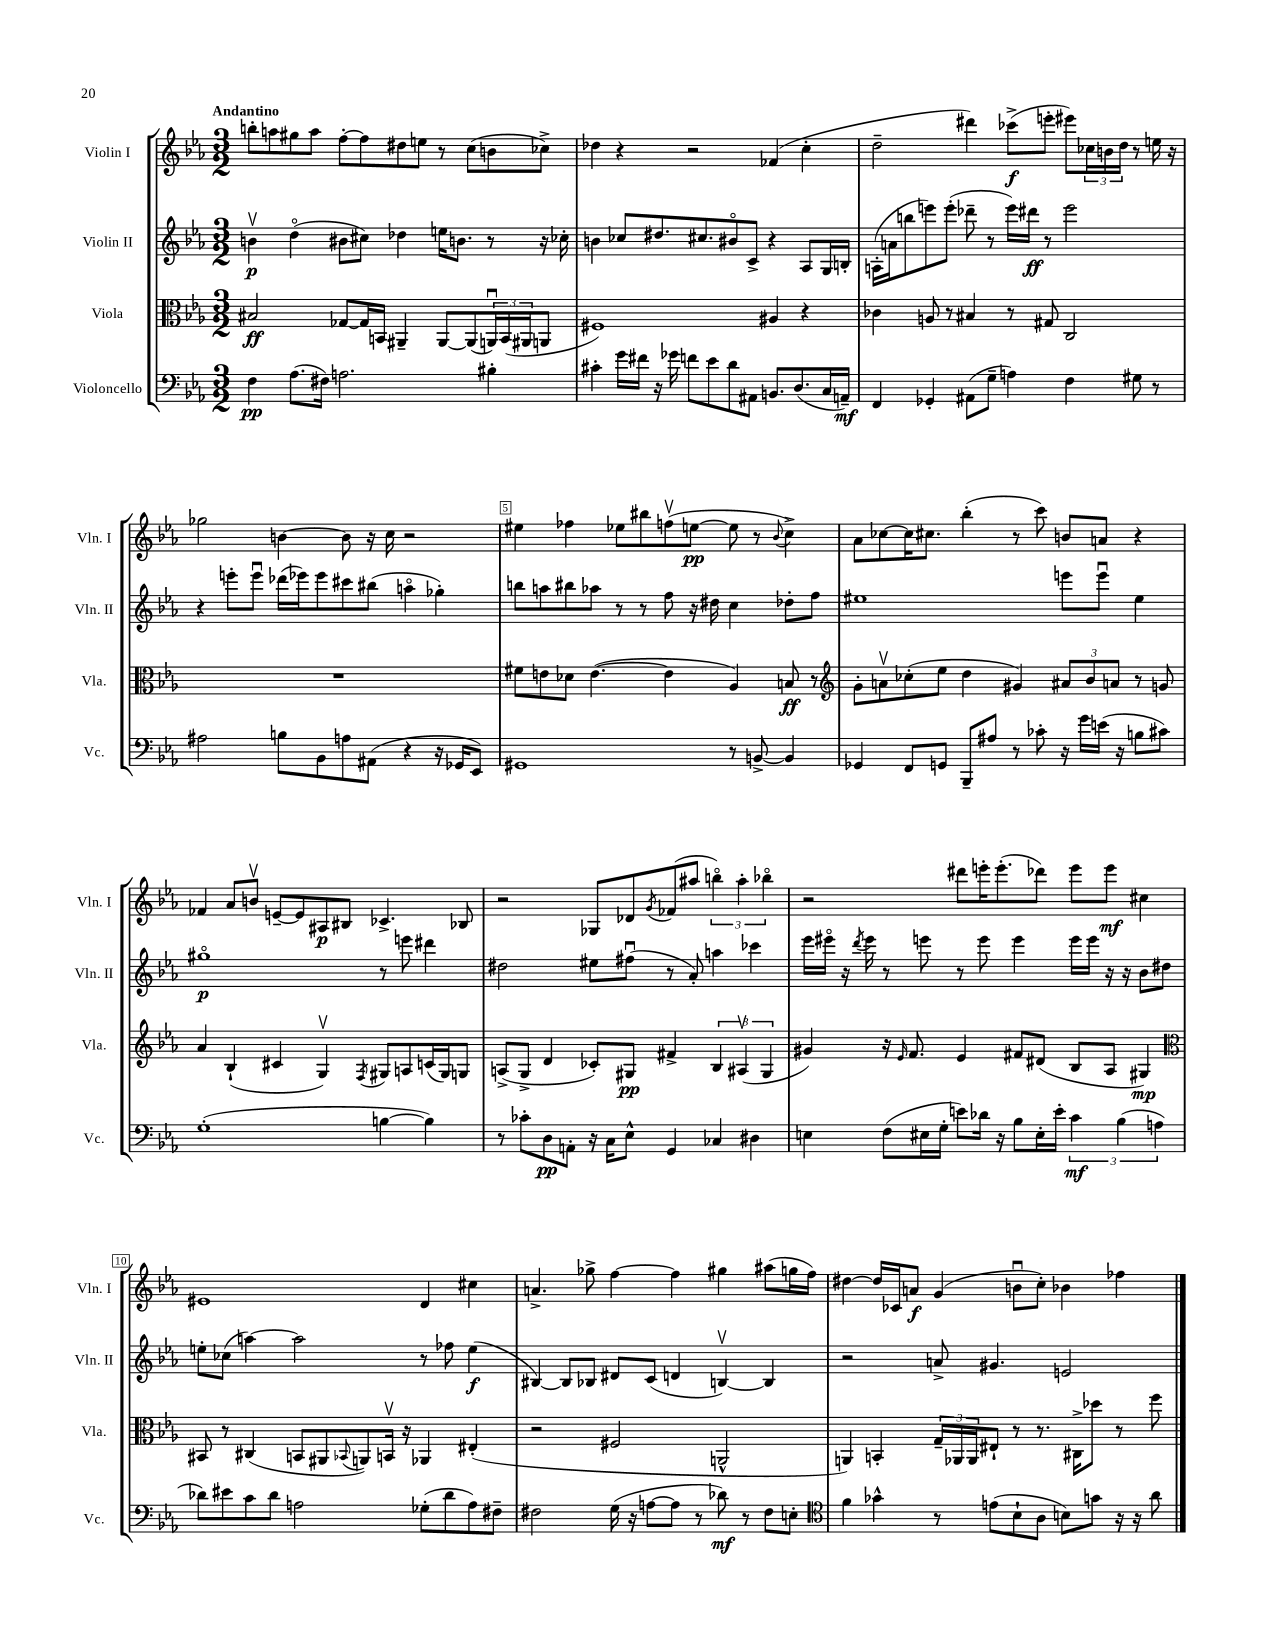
<<
\new StaffGroup <<
\new Staff = "s0" \with { instrumentName = "Violin I" shortInstrumentName = "Vln. I" } {
    \clef treble \key ees \major \numericTimeSignature \time 3/2 \tempo "Andantino"
    b''8-. a''8 gis''8 a''8 f''8~-. f''8 dis''8 e''8 r8 c''8( b'8 ces''8->) |
    des''4 r4 r2 fes'4( c''4-. |
    d''2-- dis'''4) ces'''8->\f( e'''8-. eis'''8) \tuplet 3/2 { ces''16 b'16 d''16 } r8 e''16 r16 |
    ges''2 b'4~ b'8 r16 c''16 r2 |
    eis''4 fes''4 ees''8 bis''8 f''8\upbow( e''8~\pp e''8 r8 \appoggiatura { bes'8 } c''4->) |
    aes'8 ces''8~ ces''16 cis''8. bes''4-.( r8 c'''8) b'8 a'8 r4 |
    fes'4 aes'8 b'8\upbow e'8~-- e'8 ais8\p bis8 ces'4.-> bes8 |
    r2 ges8 des'8 \acciaccatura { g'8 } fes'8( ais''8 \tuplet 3/2 { b''4\flageolet) ais''4-. bes''4\flageolet } |
    r2 dis'''8 e'''16-. e'''8.-.( des'''8) e'''8 e'''8\mf cis''4 |
    eis'1 d'4 cis''4 |
    a'4.-> ges''8-> f''4~ f''4 gis''4 ais''8( g''16 f''16) |
    dis''4~ dis''16 ces'16 a'8\f g'4( b'8\downbow c''8-.) bes'4 fes''4 \bar "|." |
}
\new Staff = "s1" \with { instrumentName = "Violin II" shortInstrumentName = "Vln. II" } {
    \clef treble \key ees \major \numericTimeSignature \time 3/2
    b'4\upbow\p d''4\flageolet( bis'8 cis''8) des''4 e''16 b'8. r8 r16 ces''16-. |
    b'4 ces''8 dis''8. cis''8. bis'8\flageolet c'8-> r4 aes8 g16 b16-. |
    a16-.( a'16 b''8 e'''8) e'''8-.( des'''8-- r8 e'''16) dis'''16\ff r8 e'''2 |
    r4 e'''8-. e'''8\downbow des'''16( ees'''16) ees'''8 cis'''8 bis''8( a''4\flageolet ges''4-.) |
    b''8 a''8 bis''8 aes''8 r8 r8 f''8 r16 dis''16 c''4 des''8-. f''8 |
    eis''1 e'''8 e'''8\downbow eis''4 |
    gis''1\flageolet\p r8 e'''8 dis'''4 |
    dis''2 eis''8 fis''8\downbow( r8 aes'8-.) a''4 ces'''4 |
    ees'''16 eis'''16\flageolet r16 \acciaccatura { d'''8 } eis'''16 r8 e'''8 r8 e'''8 e'''4 e'''16 e'''16 r16 r16 bes'8 dis''8 |
    e''8-. ces''8( a''4~) a''2 r8 fes''8 e''4\f( |
    bis4~) bis8 bes8 dis'8 c'8( d'4 b4~\upbow) b4 |
    r2 a'8-> gis'4. e'2 \bar "|." |
}
\new Staff = "s2" \with { instrumentName = "Viola" shortInstrumentName = "Vla." } {
    \clef alto \key ees \major \numericTimeSignature \time 3/2
    bis2\ff ges8~ ges16 b,16 ais,4-- ais,8~ ais,8( \tuplet 3/2 { a,16\downbow) b,16( ais,16 } a,8 |
    fis1) ais4 r4 |
    ces'4 a8 r8 bis4 r8 gis8 c2 |
    R1. |
    fis'8 e'8 des'8 e'4.~( e'4 aes4) b8\ff r8 |
    \clef treble g'8-. a'8\upbow ces''8-.( ees''8 d''4 gis'4) \tuplet 3/2 { ais'8 bes'8 a'8 } r8 g'8 |
    aes'4 bes4-!( cis'4 g4\upbow) \acciaccatura { f8 } gis8 a8 c'16( gis16) g8 |
    a8->( g8-> d'4 ces'8-.) gis8\pp fis'4-> \tuplet 3/2 { bes4 ais4\upbow( gis4 } |
    gis'4) r16 \grace { ees'16 } f'8. ees'4 fis'8 dis'8( bes8 aes8 gis4\mp) |
    \clef alto bis,8 r8 cis4( b,8 ais,8 \appoggiatura { bes,8 } a,8) b,16\upbow r16 aes,4 eis4-.( |
    r2 fis2 a,2-^ |
    a,4) b,4-. \tuplet 3/2 { g16-- aes,16 aes,16 } eis8-! r8 r8. cis16-> des''8 r8 f''8 \bar "|." |
}
\new Staff = "s3" \with { instrumentName = "Violoncello" shortInstrumentName = "Vc." } {
    \clef bass \key ees \major \numericTimeSignature \time 3/2
    f4\pp aes8.( fis16) a2. bis4-. |
    cis'4-. g'16 fis'16 r16 ges'16 f'8 ees'8 d'8 ais,8 b,8. d8.( c16 a,16--\mf) |
    f,4 ges,4-. ais,8( g8-- a4) f4 gis8 r8 |
    ais2 b8 bes,8 a8 ais,8( r4 r16 ges,16 ees,8) |
    gis,1 r8 b,8~-> b,4 |
    ges,4 f,8 g,8 bes,,8-- ais8 r8 ces'8-. r16 g'16 e'16( r16 b8 cis'8) |
    g1-.( b4~ b4) |
    r8 ces'8-. d8\pp a,8-. r16 c16 ees8-^ g,4 ces4 dis4 |
    e4 f8( eis16 g16-. e'8) des'16 r16 bes8 eis16-. e'16-. \tuplet 3/2 { c'4\mf bes4( a4 } |
    des'8) eis'8 c'8 des'8 a2 ges8-.( des'8 a8) fis8-- |
    fis2 g16( r16 a8~ a8 r8 des'8\mf) r8 fis8 e8-. |
    \clef tenor f'4 ges'4-^ r8 e'8( bes8-! aes8 b8) g'8 r16 r16 aes'8 \bar "|." |
}
>>
>>
\layout { \context { \Score \override BarNumber.break-visibility = ##(#f #t #t) barNumberVisibility = #(every-nth-bar-number-visible 5) \override BarNumber.stencil = #(make-stencil-boxer 0.1 0.3 ly:text-interface::print) } }
